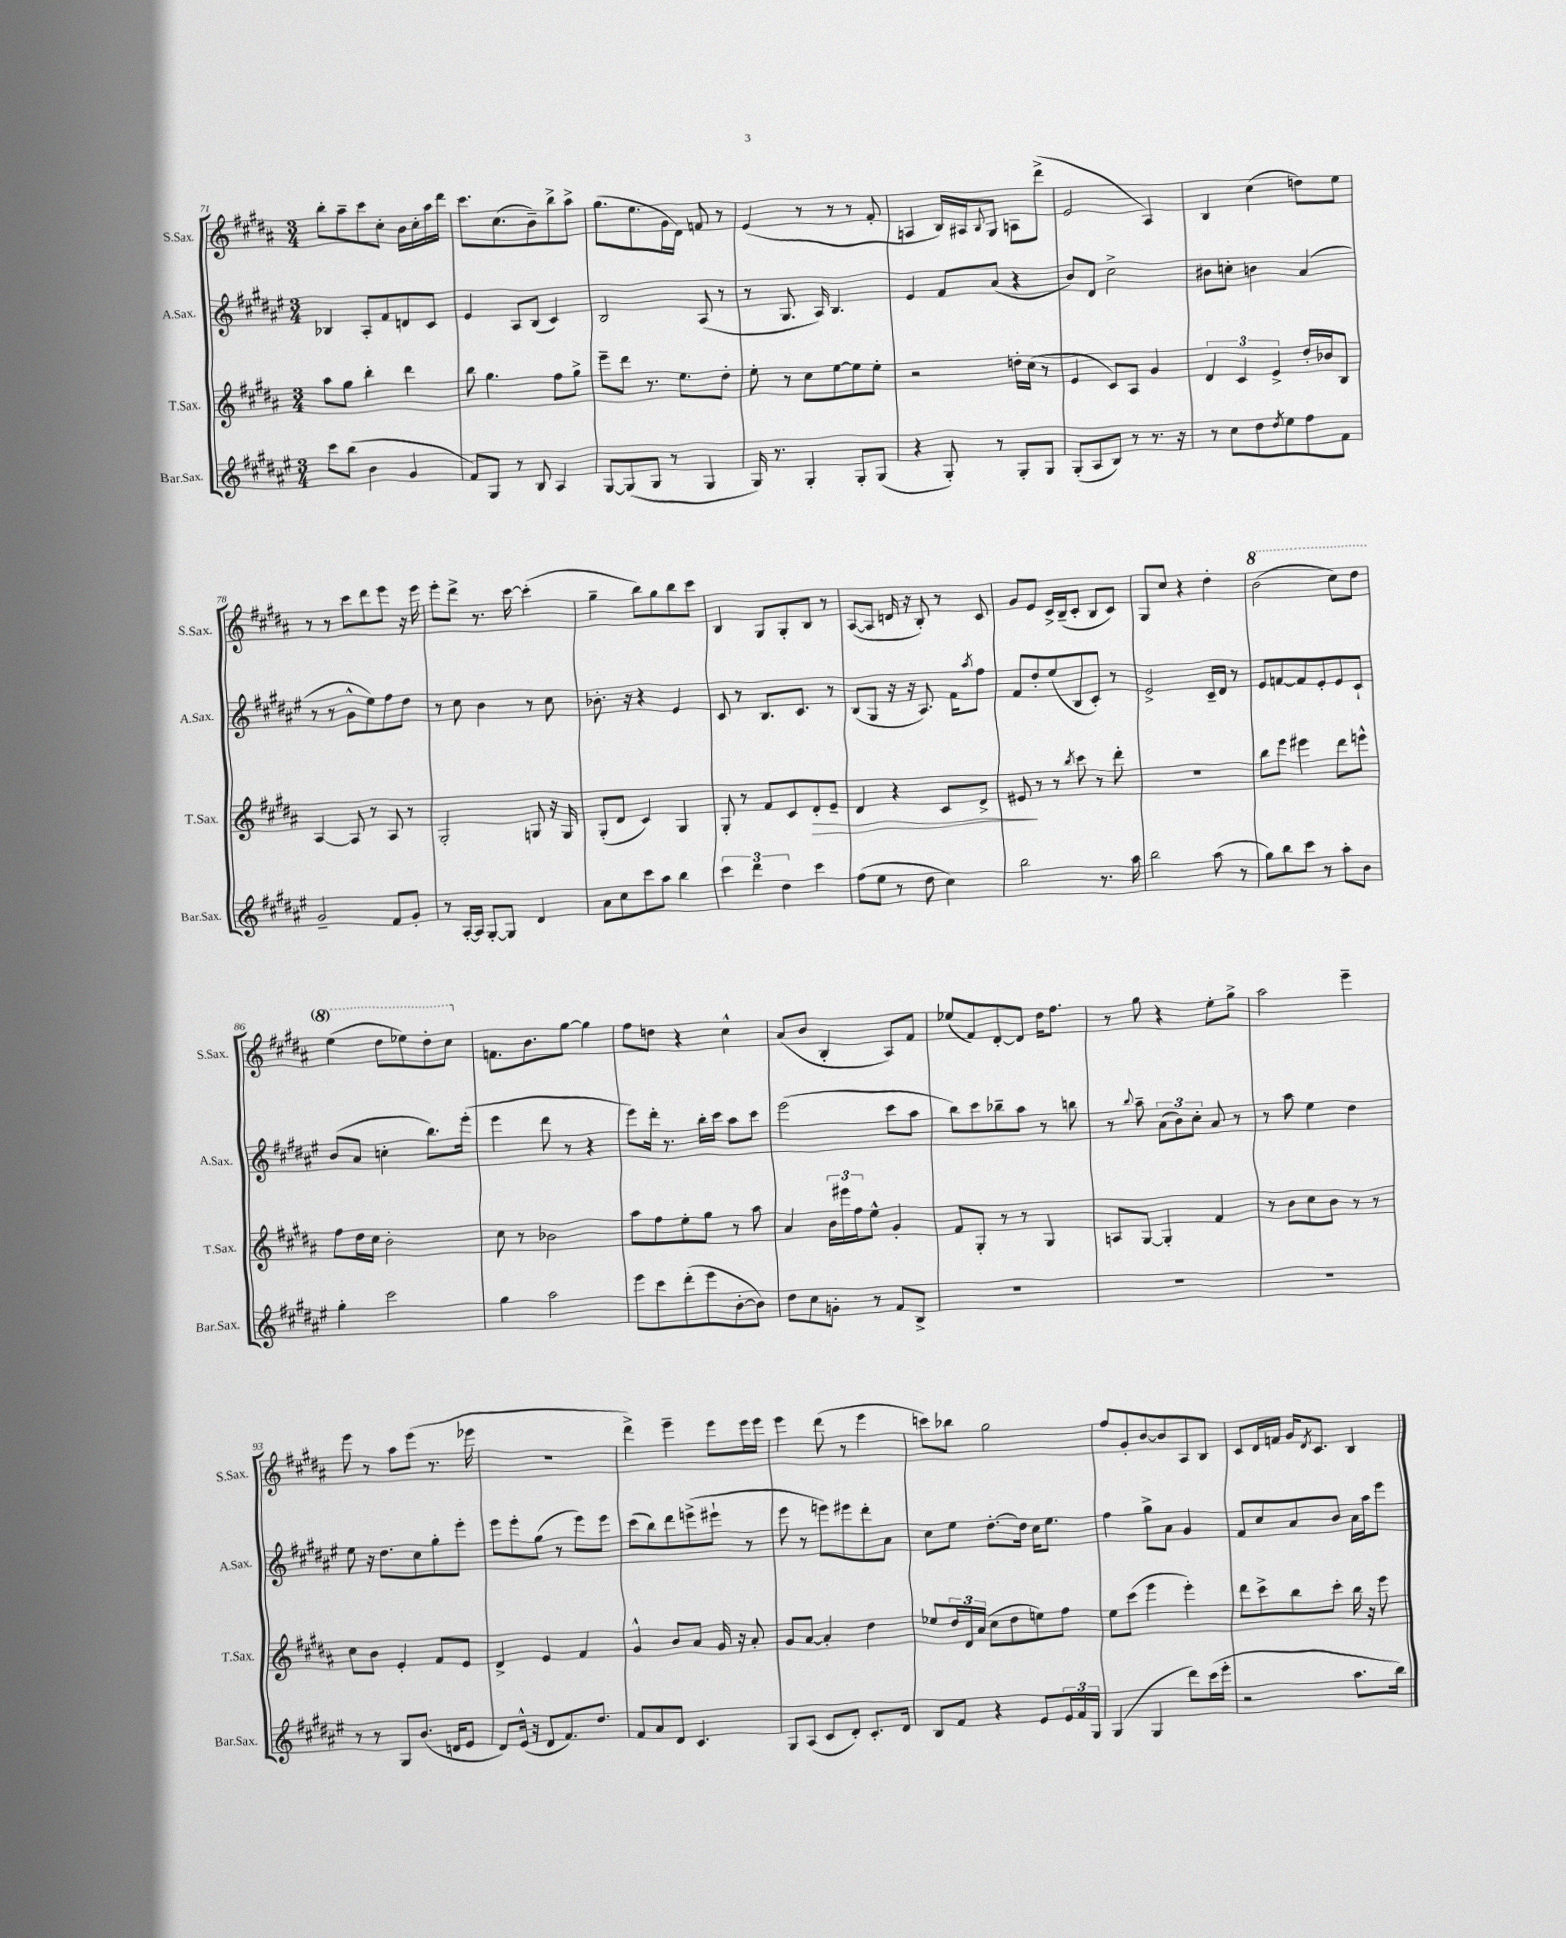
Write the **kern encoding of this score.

**kern	**kern	**kern	**kern
*staff4	*staff3	*staff2	*staff1
*clefG2	*clefG2	*clefG2	*clefG2
*k[f#c#g#d#a#e#]	*k[f#c#g#d#a#]	*k[f#c#g#d#a#e#]	*k[f#c#g#d#a#]
*M3/4	*M3/4	*M3/4	*M3/4
8ccc#	8aa#	4B-	8bb'
(8bb	8gg#	.	8aa#~
4b	4bb'	8A#'	8ccc#
.	.	8f#	8cc#'
4g#	4ddd#	8d	16b
.	.	.	16cc#'
.	.	8c#	16aa#
.	.	.	16ddd#
=	=	=	=
8f#)	8bb	4e#	8.ccc#
8G#	4.gg#	.	.
.	.	.	(8.cc#
8r	.	8A#	.
8B	.	(8B	8b~)
4A#	8ff#	4c#)	8bb^
.	8gg#^	.	8aa#^
=	=	=	=
[8G#	8eee~	2B	(8.gg#
(8G#]	8ddd#	.	.
.	.	.	8.ee
8G#	8.r	.	.
8r	.	.	16g#
.	8.ee	.	16d#)
4G#	.	(8A#	8f
.	8dd#'	8r	8r
=	=	=	=
16G#)	8ee'	8r	(4e
8.r	.	.	.
.	8r	8.G#	.
4G#'	8cc#	.	8r
.	.	16A#)	.
.	[8ee	4.B	8r
8G#'	8ee]	.	8r
(8G#	8ee'	.	8f#'
=	=	=	=
4r	2r	4e#	4A
8G#')	.	8f#	16B)
.	.	.	16A#
.	.	.	8qqB
8r	.	(8a#	8G#
8G#'	16dd'	4r	8A
.	(16cc#	.	.
8G#	8r	.	(8ddd#^
=	=	=	=
(8G#'	4e	8b)	2e
8A#	.	8d#	.
8B)	8c#)	2cc#^	.
8r	8A#	.	.
8.r	4g#	.	4A#)
16r	.	.	.
=	=	=	=
8r	6d#	8b#	4B
8cc#	.	8cc'	.
.	6c#	.	.
8dd#	.	4b	(4cc#
.	6e^	.	.
8qdd#	.	.	.
8ee#	.	.	.
8ff#	16dd#'	(4a#	8dd)
.	16b-	.	.
8f#	8B	.	8ee
=	=	=	=
2g#~	[4A#	8r	8r
.	.	8r	8r
.	8A#]	8g#^^	8ccc#
.	8r	8ee#)	8ddd#
8f#	8A#	8ff#	8eee
8g#'	8r	8dd#	16r
.	.	.	16eee
=	=	=	=
8r	2G#'	8r	8eee'
[16A#'	.	8cc#	8ddd#^
16A#]	.	.	.
[8G#'	.	4b	8.r
8G#]	.	.	.
.	.	.	[16ccc#
4d#	8G	8r	(4ccc#']
.	16r	8cc#	.
.	16G	.	.
=	=	=	=
8a#	(8G#'	8.b-'	4gg#~
8cc#	8d#	.	.
.	.	16r	.
8ccc#	4c#)	4r	8bb)
8aa#	.	.	8gg#
4bb	4G#	4e#	8bb
.	.	.	8ccc#
=	=	=	=
6ccc#	8G#'	8c#	4B
.	8r	8r	.
6ddd#	.	.	.
.	8f#	8.B	8G#
6dd#	.	.	.
.	8c#	.	8G#'
.	.	8.c#	.
4ccc#	8d#'	.	8B
.	8e~	8r	8r
=	=	=	=
(8ff#	4d#	(8B	([8A#
8ee#	.	8G#	8A#]
8r	4r	16r	16d
.	.	16r	16r
8dd#	.	8.A#)	8B')
4cc#)	8c#	.	8r
.	.	16f#	.
.	.	8qaa#	.
.	8d#^	8ff#	8c#
=	=	=	=
2bb	8e#	8f#	8g#
.	8r	8dd#'	8e
.	8r	(8ee#	16c#^
.	.	.	(16B~
.	8qbb	.	.
.	8ccc#	8B	8c#'
8.r	8r	8c#')	8B
.	8ddd#'	8r	8c#)
16aa#	.	.	.
=	=	=	=
2bb	2.r	2e#^	8G#
.	.	.	8cc#
.	.	.	4r
(8aa#	.	16c#~	4dd#'
.	.	16d#	.
8r	.	8r	.
=	=	=	=
8gg#)	8bb	8e#	(2bb
8bb	8eee	[8f	.
8ccc#	4eee#	8f]	.
8r	.	8e#'	.
8aa#'	8ddd#	8e#	8ccc#)
8b	8eee^^	8c#`	8ddd#
=	=	=	=
4gg#'	8ff#	(8b	(4eee
.	16dd#	8a#	.
.	16cc#	.	.
2ccc#	2b'	4cc'	8ddd#
.	.	.	8eee-)
.	.	8.bb)	8ddd#'
.	.	.	8ccc#
.	.	(16eee#'	.
=	=	=	=
4gg#	8cc#	4eee#	8.f
.	8r	.	.
.	.	.	8.b
2aa#	2b-	8ddd#	.
.	.	8r	[8gg#
.	.	4r	4gg#]
=	=	=	=
8eee#	8aa#	8eee#)	8ff#
8ccc#	8ff#	16ddd#'	8dd
.	.	8.r	.
(8ddd#'	8ee'	.	4r
8eee#	8gg#	16bb'	.
.	.	16ccc#	.
[8b'	8r	8aa#	4cc#^^
8b])	8aa#	8ccc#	.
=	=	=	=
8dd#	4a#	(2eee#	(8a#
8cc#	.	.	8b
8g'	24b	.	4B'
.	24eee#	.	.
.	24ff#	.	.
8r	8ee^^	.	.
8f#	4g#'	8ccc#	8A#)
8B^	.	8aa#	8f#
=	=	=	=
2.r	8f#	8bb)	(8ee-
.	8G#'	8ccc#	8f#)
.	8r	8bb-~	[8d#'
.	8r	8aa#	8d#]
.	4G#	8r	16dd#
.	.	.	8.ff#
.	.	8bb	.
=	=	=	=
2.r	8A	8r	8r
.	.	8qqbb	.
.	[8G#	8aa#~	8gg#
.	4G#']	(12a#	4r
.	.	12b)	.
.	.	12cc#'	.
.	4f#	8a#	8ee'
.	.	8r	8gg#^
=	=	=	=
2.r	8r	8r	2aa#
.	8b	8aa#	.
.	8cc#	4ee#	.
.	8b	.	.
.	8r	4dd#	4eee~
.	8r	.	.
=	=	=	=
8r	8cc#	8ee#	8eee
8r	8b	16r	8r
.	.	8.dd#	.
8G#	4e'	.	8aa#
(8.b	.	8cc#	(8eee
.	8f#	8gg#'	8.r
16d	.	.	.
8e#	8e	8eee#'	.
.	.	.	16eee-
=	=	=	=
8d#)	4d#^	8eee#	2.r
(16e#^^	.	8eee#'	.
16r	.	.	.
8d#	4e	(8gg#	.
8.f#)	.	8r	.
.	4f#	8eee#)	.
8.dd#	.	.	.
.	.	8eee#	.
=	=	=	=
8f#	4g#^^	(8ccc#	4ddd#^)
8a#	.	8bb)	.
8d#	8b	8ddd#	4eee~
4.c#	8a#	(8eee^	.
.	16g#	8eee#`	8eee
.	16r	.	.
.	8a#'	8r	16eee
.	.	.	16eee
=	=	=	=
8G#	8g#	8eee#	4eee
(8A#	[8a#	8r	.
8c#	4a#']	8eee)	(8ddd#
8d#')	.	8eee#	8r
8.c#'	4dd#	8ddd#'	4eee
.	.	8a#	.
16d#	.	.	.
=	=	=	=
8B	8ee-	8cc#	8ccc)
8f#	24dd#	8ee#	8bb-
.	24d#	.	.
.	(24a#	.	.
4r	8cc#	[8.dd#'	2gg#
.	8dd#	.	.
.	.	16dd#]	.
8e#	8ee)	16cc#	.
.	.	8.ee#	.
24e#	8ff#	.	.
24f#	.	.	.
24G#	.	.	.
=	=	=	=
(4G#	8ee	4ff#	8ff#
.	(8ccc#	.	8g#'
4G#	4eee	8gg#^	[8b
.	.	8a#	8b]
8ddd#)	4eee')	4g#	8A#
(16ccc#	.	.	8B
16eee#'	.	.	.
=	=	=	=
2r	8ddd#	8f#	8c#
.	8ccc#^	8cc#	16d#
.	.	.	16f
.	8bb	8a#	16g#
.	.	.	8qd#
.	.	.	8.c#
.	8ccc#'	8b	.
8.aa#	16bb	16a#	4B
.	16r	16aa#	.
.	8eee	8eee#	.
16bb)	.	.	.
==	==	==	==
*-	*-	*-	*-
